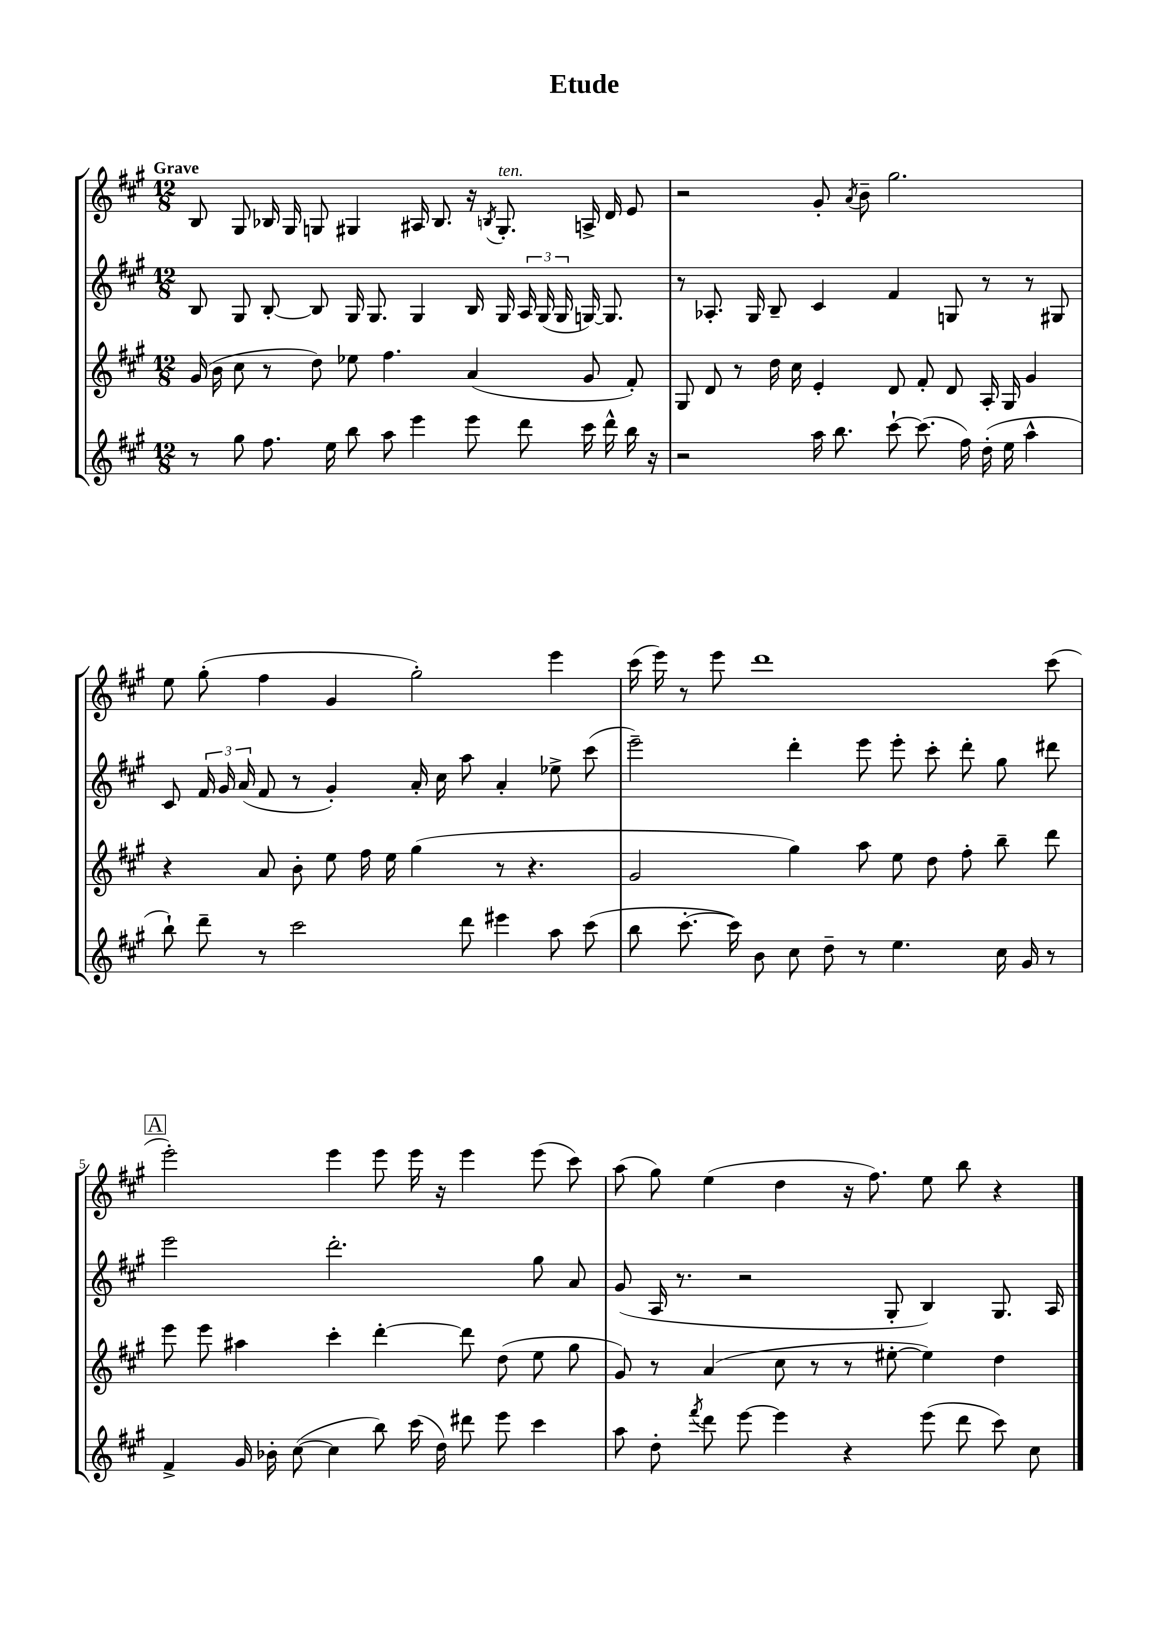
\header { title = "Etude" }
<<
\new StaffGroup <<
\new Staff = "s0" {
    \clef treble \key a \major \numericTimeSignature \time 12/8 \tempo "Grave"
    \autoBeamOff b8 gis8 bes16 gis16 g8 gis4 ais16 bes8. r16 \acciaccatura { b8 } gis8.-.^\markup { \italic "ten." } a16-> d'16 e'8 |
    r2 gis'8-. \acciaccatura { a'8 } b'8-- gis''2. |
    e''8 gis''8-.( fis''4 gis'4 gis''2-.) e'''4 |
    cis'''16( e'''16) r8 e'''8 d'''1 cis'''8( |
    \mark \markup { \box "A" } e'''2-.) e'''4 e'''8 e'''16 r16 e'''4 e'''8( cis'''8) |
    a''8( gis''8) e''4( d''4 r16 fis''8.) e''8 b''8 r4 \bar "|." |
}
\new Staff = "s1" {
    \clef treble \key a \major \numericTimeSignature \time 12/8
    \autoBeamOff b8 gis8 b8~-. b8 gis16 gis8. gis4 b16 gis16 \tuplet 3/2 { a16 gis16( gis16 } g16~) g8. |
    r8 aes8.-. gis16 b8-- cis'4 fis'4 g8 r8 r8 gis8 |
    cis'8 \tuplet 3/2 { fis'16 gis'16 a'16( } fis'8 r8 gis'4-.) a'16-. cis''16 a''8 a'4-. ees''8-> cis'''8( |
    e'''2--) d'''4-. e'''8 e'''8-. cis'''8-. d'''8-. gis''8 dis'''8 |
    \mark \markup { \box "A" } e'''2 d'''2.-. gis''8 a'8 |
    gis'8( a16 r8. r2 gis8-. b4) gis8. a16 \bar "|." |
}
\new Staff = "s2" {
    \clef treble \key a \major \numericTimeSignature \time 12/8
    \autoBeamOff gis'16( b'16 cis''8 r8 d''8) ees''8 fis''4. a'4( gis'8 fis'8-.) |
    gis8 d'8 r8 d''16 cis''16 e'4-. d'8 fis'8-. d'8 a16-. gis16 gis'4 |
    r4 a'8 b'8-. e''8 fis''16 e''16 gis''4( r8 r4. |
    gis'2 gis''4) a''8 e''8 d''8 fis''8-. b''8-- d'''8 |
    \mark \markup { \box "A" } e'''8 e'''8 ais''4 cis'''4-. d'''4~-. d'''8 d''8( e''8 gis''8 |
    gis'8) r8 a'4( cis''8 r8 r8 eis''8~-. eis''4) d''4 \bar "|." |
}
\new Staff = "s3" {
    \clef treble \key a \major \numericTimeSignature \time 12/8
    \autoBeamOff r8 gis''8 fis''8. e''16 b''8 a''8 e'''4 e'''8 d'''8 cis'''16 d'''16-^ b''16 r16 |
    r2 a''16 b''8. cis'''8~-! cis'''8.( fis''16) d''16-.( e''16 a''4-^ |
    b''8-!) d'''8-- r8 cis'''2 d'''8 eis'''4 a''8 cis'''8( |
    b''8 cis'''8.~-. cis'''16) b'8 cis''8 d''8-- r8 e''4. cis''16 gis'16 r8 |
    \mark \markup { \box "A" } fis'4-> gis'16 bes'16-. cis''8~( cis''4 b''8) cis'''16( d''16) dis'''8 e'''8 cis'''4 |
    a''8 d''8-. \acciaccatura { fis'''8 } d'''8 e'''8~ e'''4 r4 e'''8( d'''8 cis'''8) cis''8 \bar "|." |
}
>>
>>
\layout { \context { \Score \override BarNumber.break-visibility = ##(#f #t #t) barNumberVisibility = #(every-nth-bar-number-visible 5) } }
